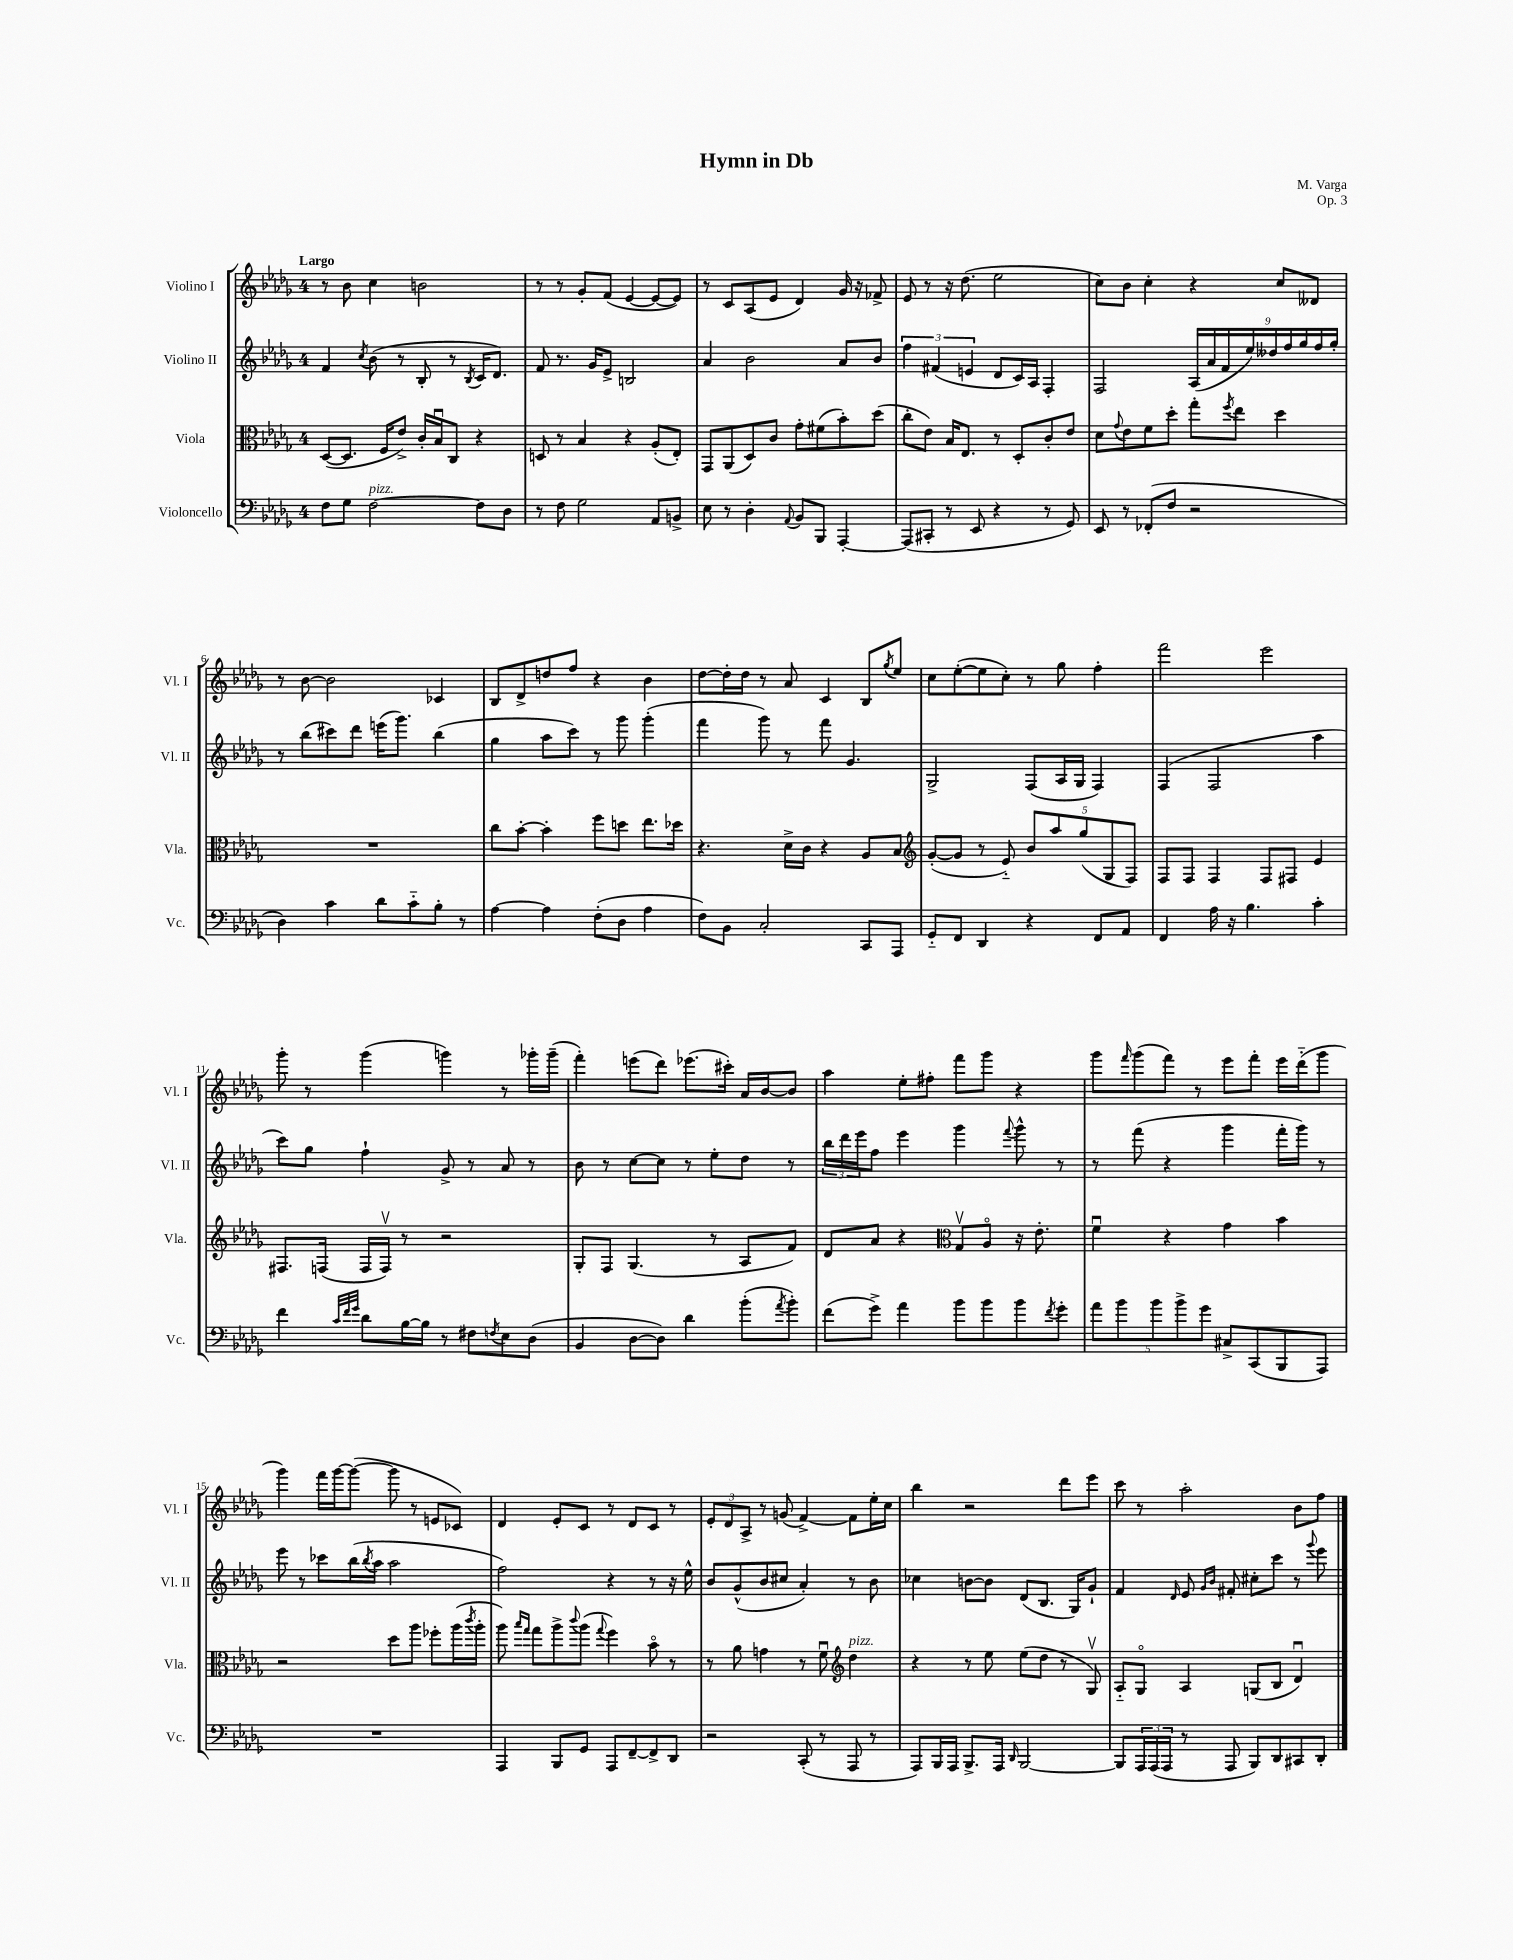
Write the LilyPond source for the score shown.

\header { title = "Hymn in Db" composer = "M. Varga" opus = "Op. 3" }
<<
\new StaffGroup <<
\new Staff = "s0" \with { instrumentName = "Violino I" shortInstrumentName = "Vl. I" } {
    \clef treble \key des \major \once \override Staff.TimeSignature.style = #'single-digit \time 4/4 \tempo "Largo"
    r8 bes'8 c''4 b'2 |
    r8 r8 ges'8-. f'8( ees'4~ ees'8~ ees'8) |
    r8 c'8 aes8( ees'8 des'4) ges'16 r16 fes'8-> |
    ees'8 r8 r16 des''8.( ees''2 |
    c''8) bes'8 c''4-. r4 c''8 deses'8 |
    r8 bes'8~ bes'2 ces'4 |
    bes8 des'8-> d''8 f''8 r4 bes'4 |
    des''8~ des''16-. des''16 r8 aes'8 c'4 bes8 \acciaccatura { ges''8 } ees''8 |
    c''8 ees''8~-.( ees''8 c''8-.) r8 ges''8 f''4-. |
    f'''2 ees'''2 |
    ges'''8-. r8 ges'''4( g'''4) r8 ges'''16-. ges'''16--( |
    f'''4-.) e'''8( des'''8) ees'''8.( cis'''16-.) aes'16 bes'16~ bes'8 |
    aes''4 ees''8-. fis''8-. f'''8 ges'''8 r4 |
    ges'''8 \grace { f'''16 } ges'''8( f'''8) r8 ees'''8 f'''8-. ees'''16 des'''16-_( ges'''8 |
    ges'''4) f'''16 ges'''16~ ges'''8~( ges'''8 r8 e'8 ces'8) |
    des'4 ees'8-. c'8 r8 des'8 c'8 r8 |
    \tuplet 3/2 { ees'8-. des'8 aes8-> } r8 g'8( f'4~->) f'8 ees''16-. c''16 |
    bes''4 r2 des'''8 ees'''8 |
    c'''8 r8 aes''2-. bes'8 f''8 \bar "|." |
}
\new Staff = "s1" \with { instrumentName = "Violino II" shortInstrumentName = "Vl. II" } {
    \clef treble \key des \major \once \override Staff.TimeSignature.style = #'single-digit \time 4/4
    f'4 \acciaccatura { c''8 } bes'8( r8 bes8-. r8 \acciaccatura { bes8 } c'16 des'8.) |
    f'8 r8. ges'16 ees'8-> b2 |
    aes'4 bes'2 aes'8 bes'8 |
    \tuplet 3/2 { f''4 fis'4( e'4 } des'8 c'16) aes16 f4-. |
    f2 \tuplet 9/8 { aes16( aes'16 f'16 ees''16) deses''16 f''16 ges''16 f''16 ges''16-. } |
    r8 bes''8( cis'''8) des'''8 e'''16( ges'''8.) bes''4( |
    ges''4 aes''8 c'''8) r8 ges'''8 ges'''4-.( |
    f'''4 ges'''8) r8 f'''8 ges'4. |
    ges2-> f8( aes16 ges16 f4) |
    f4( f2 aes''4 |
    c'''8) ges''8 f''4-! ges'8-> r8 aes'8 r8 |
    bes'8 r8 c''8~ c''8 r8 ees''8-. des''8 r8 |
    \tuplet 3/2 { bes''16 des'''16 ees'''16 } f''8 ees'''4 ges'''4 \appoggiatura { f'''8 } ges'''8-^ r8 |
    r8 f'''8( r4 ges'''4 f'''16-. ges'''16) r8 |
    ees'''8 r8 ces'''8 bes''16( \acciaccatura { bes''8 } aes''16 aes''2 |
    f''2) r4 r8 r16 ees''16-^ |
    bes'8 ges'8-^( bes'8 cis''8 aes'4-.) r8 bes'8 |
    ces''4 b'8~ b'8 des'8( bes8. ges16) ges'8-! |
    f'4 \grace { des'16 } ees'8 \grace { ges'16 bes'16 } fis'8-. cis''8-. c'''8 r8 \appoggiatura { ges'''8 } ees'''8 \bar "|." |
}
\new Staff = "s2" \with { instrumentName = "Viola" shortInstrumentName = "Vla." } {
    \clef alto \key des \major \once \override Staff.TimeSignature.style = #'single-digit \time 4/4
    des8~( des8. f16 ees'8->) c'16-. bes16\downbow c8 r4 |
    d8 r8 bes4 r4 aes8-.( ees8-.) |
    ges,8 aes,8( des8) c'8 ges'8-. fis'8( bes'8-.) des''8( |
    c''8-. ees'8) bes16 ees8. r8 des8-. c'8-. ees'8 |
    des'8 \appoggiatura { ges'8 } ees'8 f'8 des''8-. ges''8-. \acciaccatura { f''8 } ees''8 des''4 |
    R1 |
    c''8 bes'8~-. bes'4-. f''8 d''8 ees''8. des''16 |
    r4. des'16-> c'16 r4 aes8 bes8 |
    \clef treble ges'8~-.( ges'8 r8 ees'8-_) \tuplet 5/4 { bes'8 aes''8 ges''8( ges8 f8) } |
    f8 f8 f4 f8 fis8 ees'4 |
    fis8. f16( f16 f16\upbow) r8 r2 |
    ges8-. f8 ges4.( r8 aes8 f'8) |
    des'8 aes'8 r4 \clef alto ges8\upbow aes8\flageolet r16 ees'8.-. |
    f'4\downbow r4 ges'4 bes'4 |
    r2 des''8 aes''8 fes''8-. aes''16( \acciaccatura { c'''8 } aes''16-. |
    aes''8) \grace { bes''16 ges''16 } ges''8 aes''8-> \appoggiatura { c'''8 } aes''8( \appoggiatura { ges''8 } f''4) bes'8\flageolet r8 |
    r8 aes'8 g'4 r8 f'8\downbow \clef treble des''4^\markup { \italic "pizz." } |
    r4 r8 ees''8 ees''8( des''8 r8 ges8\upbow) |
    aes8-_ ges8\flageolet aes4 g8( bes8 des'4\downbow) \bar "|." |
}
\new Staff = "s3" \with { instrumentName = "Violoncello" shortInstrumentName = "Vc." } {
    \clef bass \key des \major \once \override Staff.TimeSignature.style = #'single-digit \time 4/4
    f8 ges8 f2~^\markup { \italic "pizz." } f8 des8 |
    r8 f8 ges2 aes,8 b,8-> |
    ees8 r8 des4-. \appoggiatura { aes,8 } bes,8 bes,,8 aes,,4~-. |
    aes,,8( cis,8-. r8 ees,8 r4 r8 ges,8) |
    ees,8 r8 fes,8-.( f8 r2 |
    des4) c'4 des'8 c'8-_ bes8-. r8 |
    aes4~ aes4 f8-.( des8 aes4 |
    f8) bes,8 c2-. c,8 aes,,8 |
    ges,8-_ f,8 des,4 r4 f,8 aes,8 |
    f,4 aes16 r16 bes4. c'4-. |
    f'4 \grace { c'32 f'32 ges'32 } des'8 bes16~ bes16 r8 fis8 \acciaccatura { f8 } ees8 des8( |
    bes,4 des8~ des8) des'4 bes'8-.( \acciaccatura { aes'8 } bes'8-.) |
    f'8( ges'8->) aes'4 bes'8 bes'8 bes'8 \acciaccatura { f'8 } ges'8-. |
    \tuplet 5/4 { aes'8 bes'8 bes'8 bes'8-> ges'8 } cis8-> c,8( bes,,8 aes,,8) |
    R1 |
    aes,,4 bes,,8 ges,8 aes,,8 f,8~-- f,8-> des,8 |
    r2 c,8-.( r8 aes,,8 r8 |
    aes,,8) bes,,16 aes,,16 bes,,8.-> aes,,16 \grace { des,16 } bes,,2~ |
    bes,,8 \tuplet 3/2 { aes,,16 aes,,16( aes,,16 } r8 aes,,8 bes,,8) des,8 cis,8 des,8-. \bar "|." |
}
>>
>>
